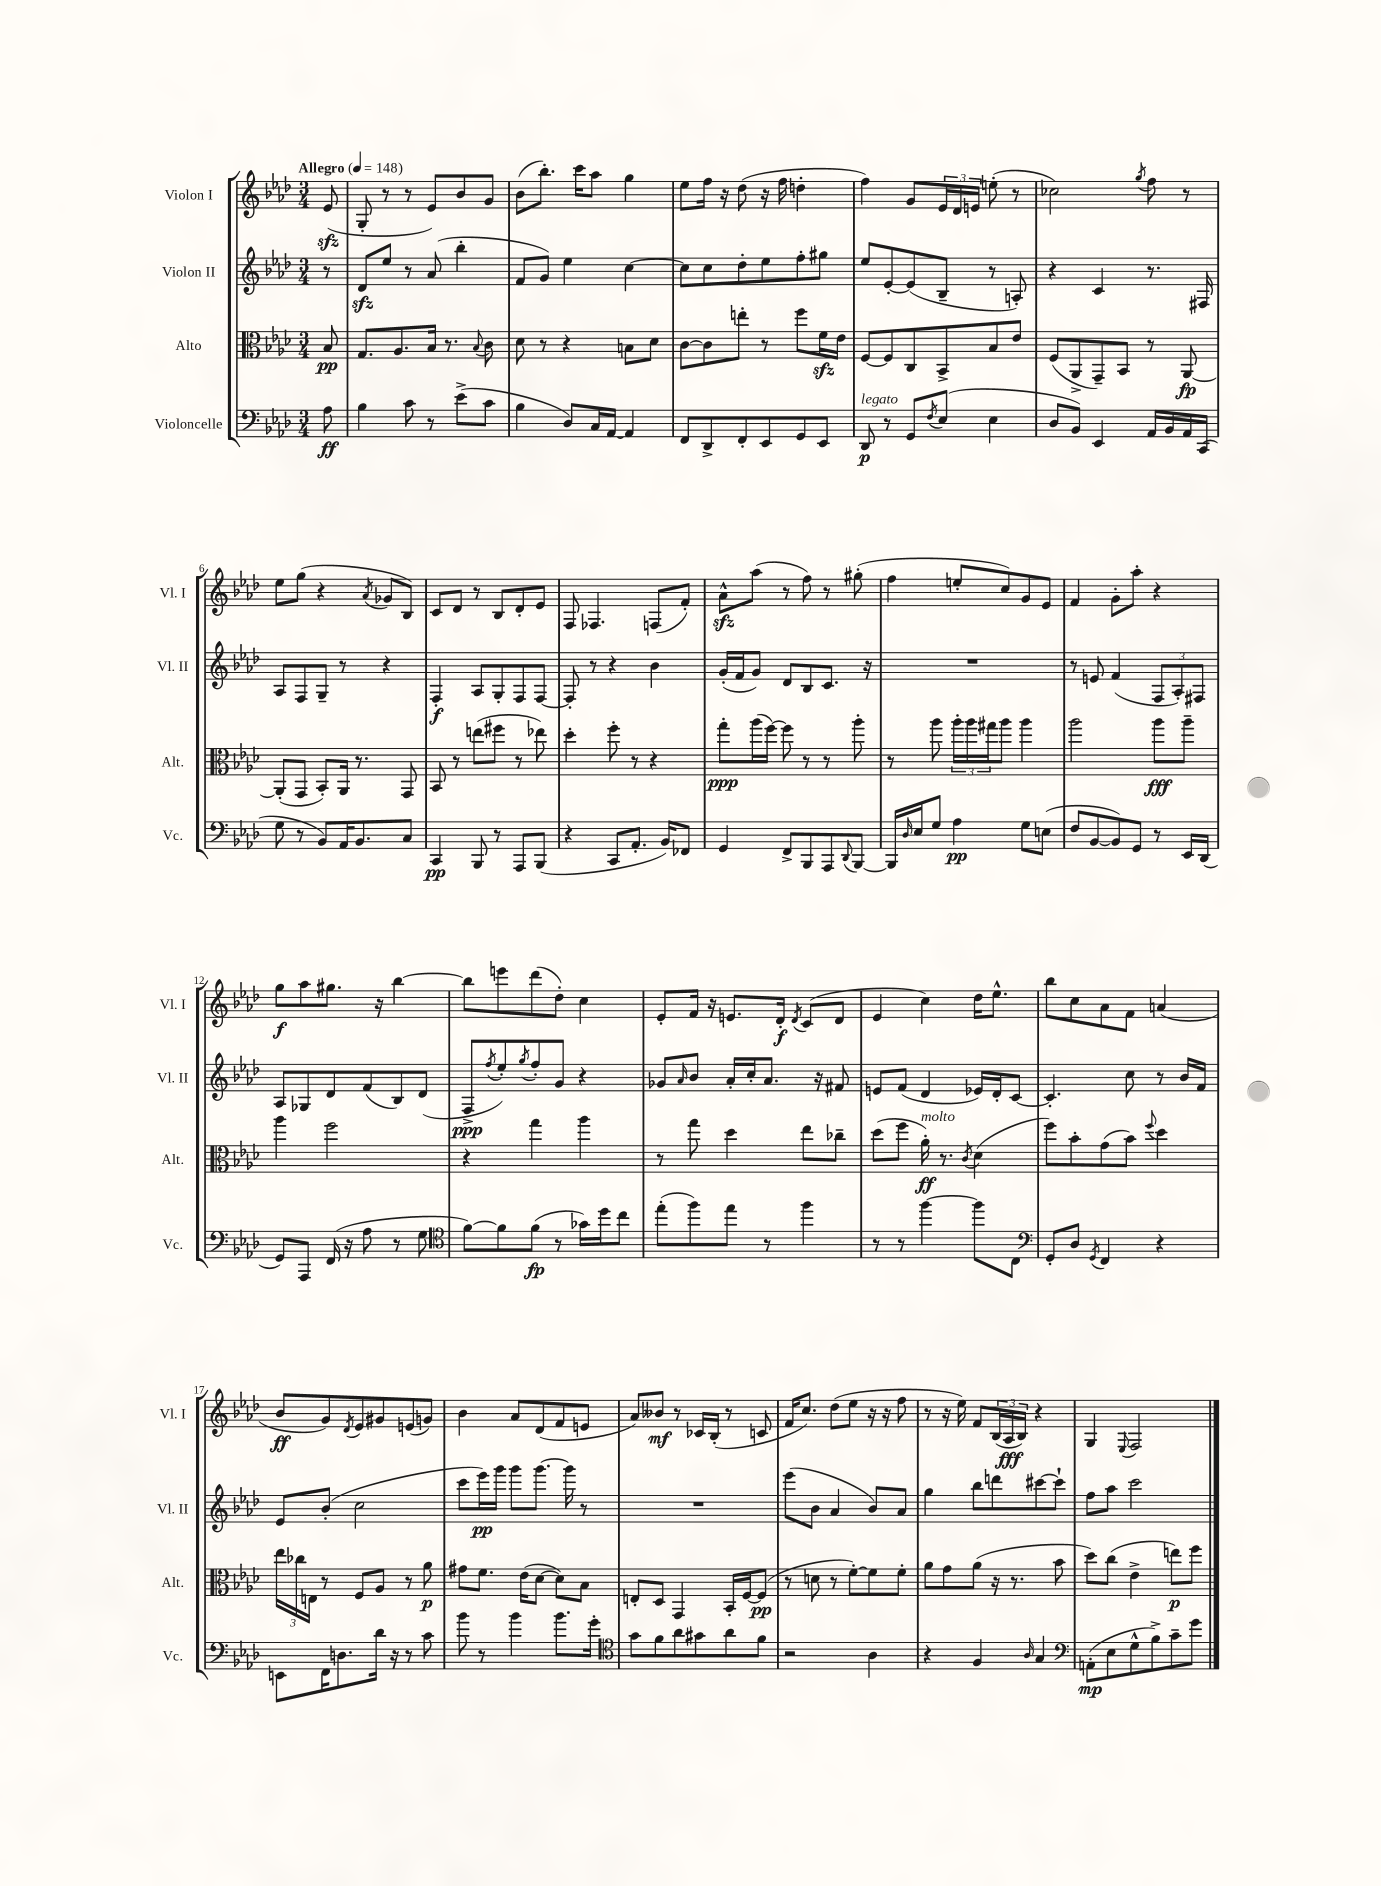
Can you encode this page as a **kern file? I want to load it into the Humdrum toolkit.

**kern	**kern	**kern	**kern
*staff4	*staff3	*staff2	*staff1
*clefF4	*clefC3	*clefG2	*clefG2
*k[b-e-a-d-]	*k[b-e-a-d-]	*k[b-e-a-d-]	*k[b-e-a-d-]
*M3/4	*M3/4	*M3/4	*M3/4
*MM148	*MM148	*MM148	*MM148
8A-	8B-	8r	(8e-
=	=	=	=
4B-	8.G	8d-	8G'
.	.	8ee-	8r
.	8.A-	.	.
8c	.	8r	8r
8r	16B-	(8a-	8e-)
.	8.r	.	.
(8e-^	.	4bb-'	8b-
.	8qqB-	.	.
8c	8c	.	8g
=	=	=	=
4B-	8d-	8f	(8b-
.	8r	8g)	8.bb-')
8D-)	4r	4ee-	.
.	.	.	16ccc
16C	.	.	8aa-
[16AA-	.	.	.
4AA-]	8B	[4cc	4gg
.	8d-	.	.
=	=	=	=
8FF	[8c	8cc]	8ee-
8DD-^	8c]	8cc	16ff
.	.	.	16r
8FF'	8ee'	8dd-'	(8dd-
8EE-	8r	8ee-	16r
.	.	.	16ff
8GG	8ff	8ff'	4dd'
8EE-	16f	8gg#	.
.	16e-	.	.
=	=	=	=
8DD-	[8F	8ee-	4ff)
8r	8F]	[8e-'	.
8GG	8C	(8e-]	8g
8qF	.	.	.
(8E-	8BB-^	8B-~	24e-
.	.	.	24d-
.	.	.	24e
4E-	8B-	8r	(8ee'
.	8e-	8A')	8r
=	=	=	=
8D-	(8F	4r	2cc-)
8BB-)	8AA-^	.	.
4EE-	8GG~)	4c	.
.	8BB-	.	.
.	.	.	8qgg
16AA-	8r	8.r	8ff
16BB-	.	.	.
16AA-	[8AA-	.	8r
(16CC	.	16F#	.
=	=	=	=
8G	(8AA-']	8A-	8ee-
8r	8GG	8F	(8gg
8BB-)	8BB-')	8G~	4r
16AA-	16AA-	8r	.
8.BB-	8.r	.	.
.	.	.	8qa-
.	.	4r	8g-
8C	8GG	.	8B-)
=	=	=	=
4CC	8BB-	4F'	8c
.	8r	.	8d-
8BBB-	(8ee	8A-	8r
8r	8ff#	8G'	8B-
8AAA-	8r	8F	8d-'
(8BBB-	8ee-)	[8F	8e-
=	=	=	=
4r	4dd-'	8F']	8F
.	.	8r	4.F-
8CC	8ff'	4r	.
8.AA-'	8r	.	.
.	4r	4b-	(8F
16BB-)	.	.	.
8FF-	.	.	8f')
=	=	=	=
4GG	8gg'	(16g'	8a-^^
.	.	16f	.
.	(16aa-	8g)	(8aa-
.	[16ff)	.	.
8FF^	8ff]	8d-	8r
8BBB-	8r	8B-	8ff)
8AAA-	8r	8.c	8r
8qqDD-	.	.	.
[8BBB-	8aa-'	.	(8gg#'
.	.	16r	.
=	=	=	=
16BBB-]	8r	2.r	4ff
16qqD-	.	.	.
16E-	.	.	.
8G	8aa-	.	.
4A-	24aa-'	.	8ee'
.	24aa-	.	.
.	24gg#	.	.
.	8aa-	.	8cc)
8G	4aa-	.	8g
(8E	.	.	8e-
=	=	=	=
8F	2aa-	8r	4f
[8BB-	.	8e	.
8BB-])	.	(4f	8g'
8GG	.	.	8aa-'
8r	8aa-	12F	4r
.	.	12A-')	.
16EE-	8aa-~	.	.
.	.	12F#	.
(16DD-	.	.	.
=	=	=	=
8GG)	4aa-	8A-	8gg
8AAA-	.	8G-	8aa-
(16FF	2ff	8d-	8.gg#
16r	.	.	.
8A-	.	(8f	.
.	.	.	16r
8r	.	8B-)	[4bb-
8G	.	(8d-	.
=	=	=	=
*clefC4	*	*	*
[8f)	4r	8F^	8bb-]
.	.	8qff	.
8f]	.	8ee-')	8eee
.	.	8qgg	.
(8f	4gg	8ff'	(8ddd-
8r	.	8g	8dd-')
16g-)	4aa-	4r	4cc
16dd-	.	.	.
8cc	.	.	.
=	=	=	=
(8ee-'	8r	8g-	8e-'
.	.	16qqa-	.
8ff)	8gg	8b-	16f
.	.	.	16r
8ee-	4dd-	16a-'	8.e
.	.	16cc'	.
8r	.	8.a-	.
.	.	.	16d-'
.	.	.	8qd-
4ff	8ee-	.	(8c
.	.	16r	.
.	8cc-~	8f#	8d-
=	=	=	=
8r	(8dd-	8e	4e-
8r	8ff	(8f	.
[4ff	16a-')	4d-	4cc)
.	8.r	.	.
.	8qc	.	.
8ff]	(4d-	16e-)	16dd-
.	.	16d-'	8.ee-^^
8C	.	[8c	.
=	=	=	=
*clefF4	*	*	*
8GG'	8ff)	4.c']	8bb-
8D-	8b-'	.	8cc
8qGG	.	.	.
4FF	(8g	.	8a-
.	8b-)	8cc	8f
.	8qqff	.	.
4r	4dd-	8r	(4a
.	.	16b-	.
.	.	16f	.
=	=	=	=
8EE	24ee-	8e-	8b-
.	24cc-	.	.
.	24E	.	.
16FF	8r	(8b-'	8g)
8.D	.	.	.
.	.	.	8qd-
.	8F	2cc	8e-
16d-	8A-	.	8g#
16r	.	.	.
8r	8r	.	(8e
8c	8a-	.	8g)
=	=	=	=
8b-	8g#	8ccc	4b-
8r	8.f	16eee-)	.
.	.	16ggg	.
4b-	.	8ggg	8a-
.	(16e-	.	.
.	[8d-	[8.ggg	(8d-
8.b-	8d-])	.	8f
.	.	16ggg]	.
.	8B-	8r	8e
16g'	.	.	.
=	=	=	=
*clefC4	*	*	*
8g	8E'	2.r	8a-)
8f	8D-	.	8b--
8a-	4GG	.	8r
8g#	.	.	16c-
.	.	.	(16B-'
8a-	16BB-'	.	8r
.	[16F	.	.
8f	(8F]	.	8c
=	=	=	=
2r	8r	(8eee-	16f
.	.	.	8.cc)
.	8d	8b-	.
.	8r	4a-	(8dd-
.	[8f')	.	8ee-
4A-	8f]	8b-)	16r
.	.	.	16r
.	8f'	8a-	8ff
=	=	=	=
4r	8a-	4gg	8r
.	8g	.	16r
.	.	.	16ee-)
4F	(8a-	8bb-	8f
.	16r	8ddd	(24B-
.	.	.	24A-
.	8.r	.	.
.	.	.	24B-)
16qqA-	.	.	.
4G	.	[8ccc#	4r
.	8b-	8ccc#`]	.
=	=	=	=
*clefF4	*	*	*
(8AA'	8dd-)	8ff	4G
8E-	(8cc	8aa-	.
.	.	.	8qqE-
8G^^	4e-^	2ccc	2F
8B-^)	.	.	.
8c~	8ee)	.	.
8g	8ff	.	.
==	==	==	==
*-	*-	*-	*-
